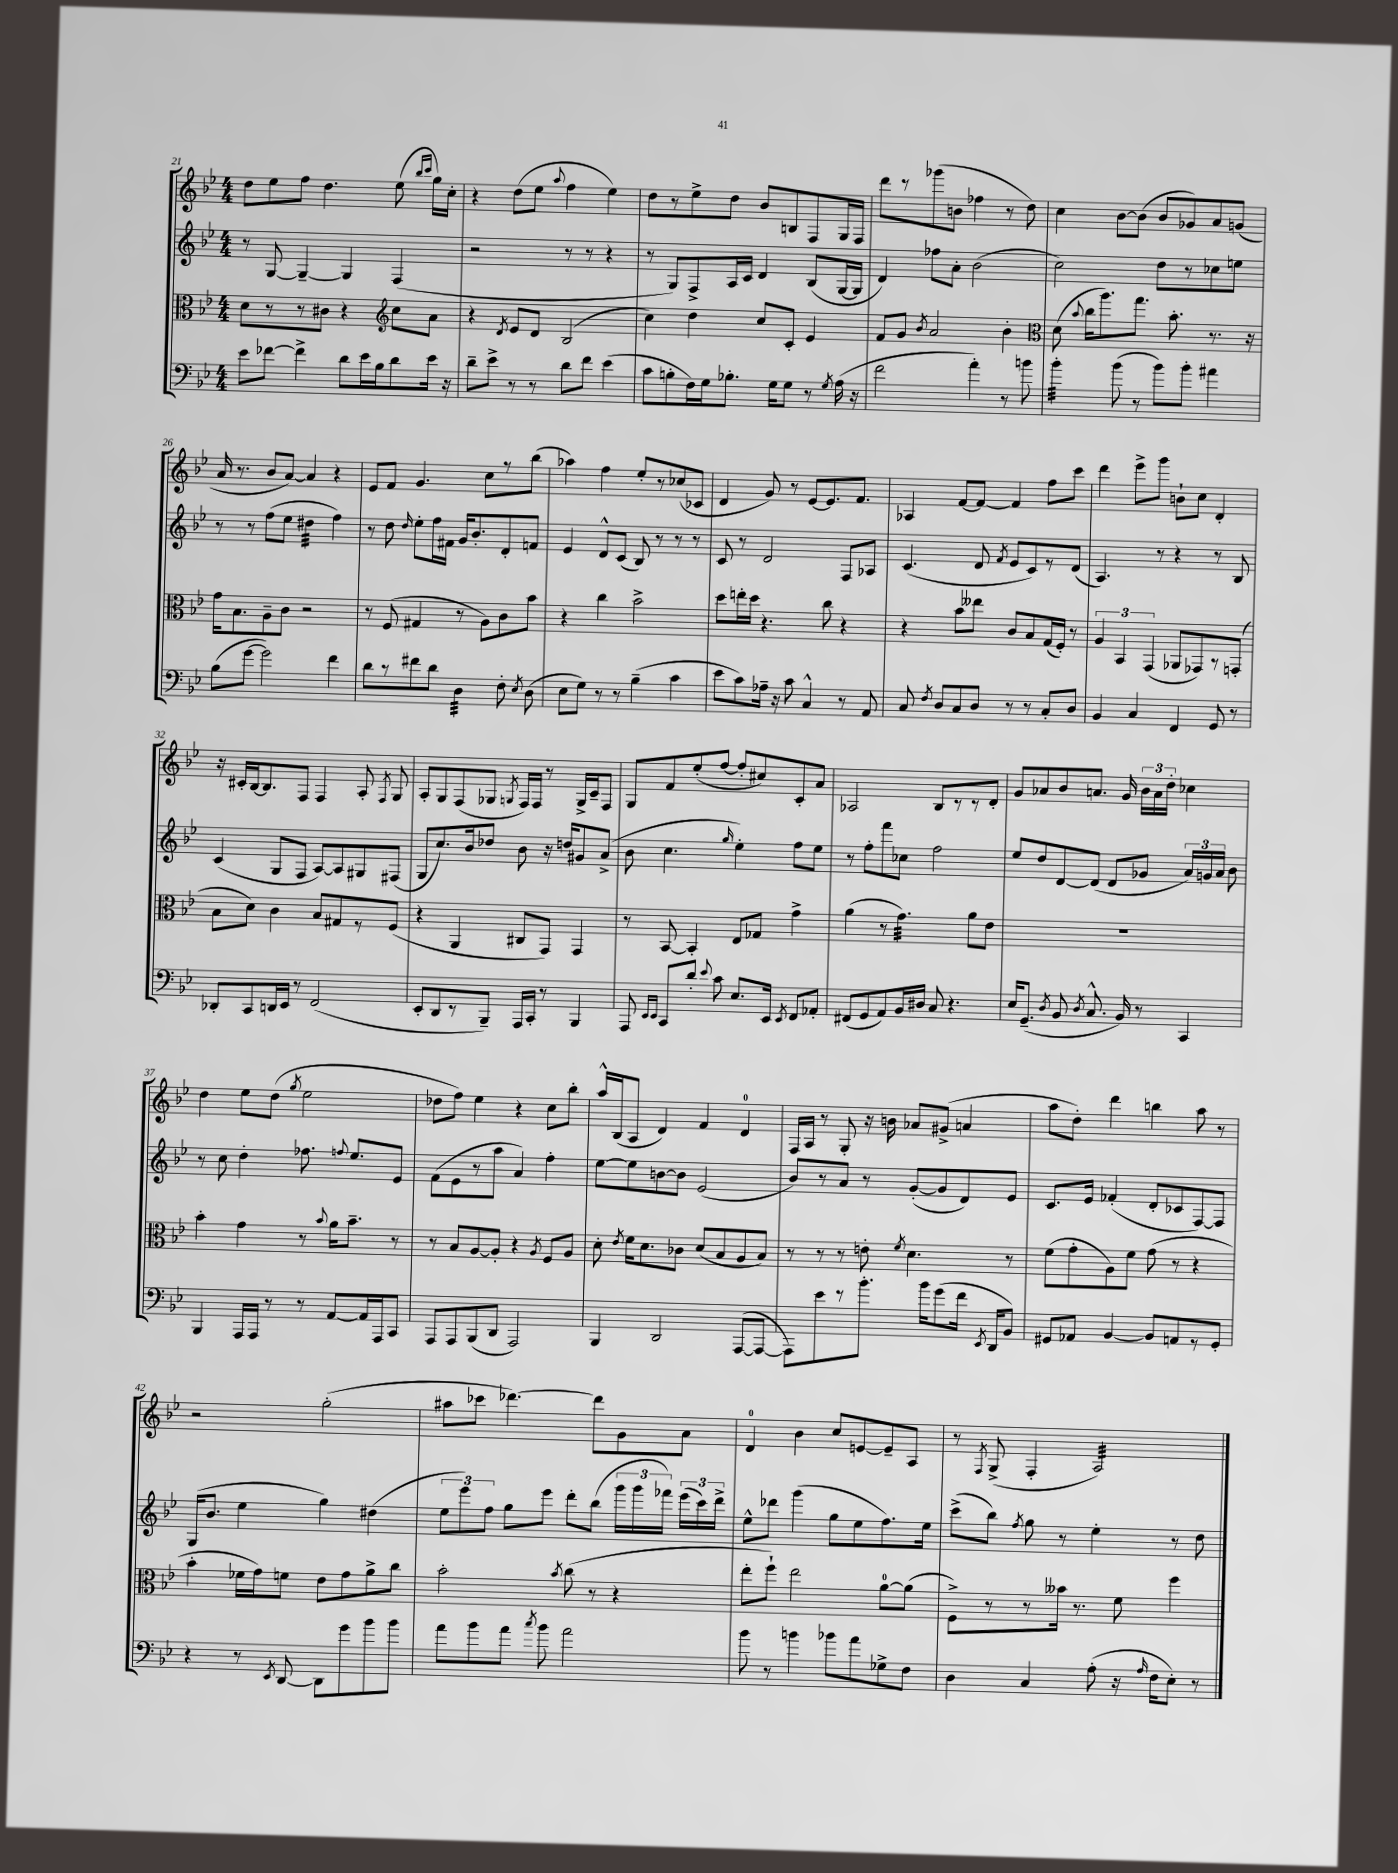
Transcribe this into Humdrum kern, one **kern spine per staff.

**kern	**kern	**kern	**kern
*staff4	*staff3	*staff2	*staff1
*clefF4	*clefC3	*clefG2	*clefG2
*k[b-e-]	*k[b-e-]	*k[b-e-]	*k[b-e-]
*M4/4	*M4/4	*M4/4	*M4/4
8e-	8d	8r	8dd
[8f-	8r	[8G	8ee-
4f-^]	8r	4G~_	8ff
.	8c#	.	4.dd
8d	4r	4G]	.
16e-	.	.	.
16B-	.	.	.
*	*clefG2	*	*
8d	8cc	(4F	(8ee-
.	.	.	16qqbb-
.	.	.	16qqccc
16e-	8a	.	16gg)
16r	.	.	16cc'
=	=	=	=
8d~	4r	2r	4r
8e-^	.	.	.
.	8qd	.	.
8r	8e-	.	(8dd
8r	8d	.	8ee-
.	.	.	8qqaa
8d	(2B-	8r	4ff
8f	.	8r	.
(4e-	.	4r	4ee-)
=	=	=	=
8c	4cc)	8r	8dd
8B'	.	8G)	8r
16F)	4dd	8F^	8ee-^
16G	.	.	.
8.B-'	.	16A	8dd
.	.	16c	.
.	8cc	4d	8b-
16G	.	.	.
8G	8c'	.	8B
8r	4e-	(8B-	8F
8qG	.	.	.
(16A	.	[16G	16G
16r	.	16G]	16F
=	=	=	=
2f	8f	4d)	8ddd
.	8g	.	8r
.	8qb-	.	.
.	2a	8ff-	(8ggg-
.	.	8a'	8b
4a')	.	(2b-	4ff-
8r	4b-'	.	8r
8b	.	.	8dd)
=	=	=	=
*	*clefC3	*	*
4b-'	(8d	2cc)	4cc
.	8qqb-	.	.
.	16cc	.	.
.	8.aa)	.	.
(8b-	.	.	[8b-
8r	8.gg	.	(8b-]
8b-)	.	8dd	8b-
.	8.b-'	.	.
8b-'	.	8r	8g-)
4a#	8.r	8cc-	8a
.	.	8ee	(8g
.	16r	.	.
=	=	=	=
(8B-	16g	8r	16a
.	8.B-	.	8.r
[8g	.	8r	.
2g])	8A~	(8ff	8b-
.	8c	8ee-	[8a)
.	2r	4dd#	4a]
4f	.	4ff)	4r
=	=	=	=
8d	8r	8r	8e-
8r	(8F	8dd	8f
.	.	16qqdd	.
8f#	4G#	8ee-'	4.g
8d	.	16ff	.
.	.	16f#	.
4D	8r	16g	.
.	.	8.b-'	.
.	8A)	.	8cc
8F'	8c	8d'	8r
8qE-	.	.	.
(8D	8b-	8f	(8bb-
=	=	=	=
8E-	4r	4e-	4aa-)
8G)	.	.	.
8r	4cc	8d^^	4ff
8r	.	(8c	.
(4B-~	2b-^	8B-)	8ee-'
.	.	8r	8r
4c	.	8r	(8cc-
.	.	8r	8c-
=	=	=	=
8e-	8dd	8c	4d
8c)	16ee'	8r	.
.	16dd	.	.
16A-~	4.r	2d	8g)
16r	.	.	.
8c	.	.	8r
4C^^	.	.	[8e-
.	8cc	.	8.e-]
8r	4r	8F	.
.	.	.	8.f
8AA	.	8A-	.
=	=	=	=
8C	4r	(4.c	4A-
8qF	.	.	.
8D	.	.	.
8C	8b-	.	[8f
8D	8ee--	8d	8f_
.	.	8qf	.
8r	8c	8e-	4f]
8r	8B-	8c)	.
8C'	(16G	8r	8ff
.	16F')	.	.
8D	8r	(8d	8ccc
=	=	=	=
4BB-	6A	4.A)	4ddd
.	6BB-	.	.
4C	.	.	8eee-^
.	(6GG	.	.
.	.	8r	8ggg
4FF	8AA-	4r	8b`
.	8GG-)	.	8cc
8GG	8r	8r	4d'
8r	(8GG'	8B-	.
=	=	=	=
8DD-'	8B-	(4c	16r
.	.	.	16c#'
8CC	8d)	.	[16B-
.	.	.	8.B-]
16DD	4c	8G	.
16EE-	.	.	.
8r	.	8F	8F
(2FF	8B-	[8A)	4F
.	8G#	8A]	.
.	8r	8G#	8A'
.	.	.	8qF
.	(8F	(8F#	8G
=	=	=	=
8EE-'	4r	8G	8A'
8DD	.	8.cc)	8G
8r	4AA	.	(8F
.	.	16b-	.
8BBB-~)	.	8dd-	8G-
.	.	.	8qG
16AAA	8C#	8b-	16F)
16CC'	.	.	16F
8r	8GG)	16r	8r
.	.	16dd	.
4BBB-	4GG	8g#	16G^
.	.	.	16c~
.	.	(8a^	8F
=	=	=	=
8AAA	8r	8b-	8G
16qqEE-	.	.	.
16qqEE-	.	.	.
8CC	[8BB-	4.cc	8f
8d'	4BB-']	.	(8ee-'
8qqe-	.	.	.
8c	.	.	[8ff
.	.	16qqgg	.
8.E-	8E-	4ee-')	8ff']
.	8G-	.	8cc#)
16EE-	.	.	.
8qEE-	.	.	.
8FF	4g^	8ff	8c'
8AA-'	.	8ee-	8a
=	=	=	=
(8FF#	(4a	8r	2A-
8GG	.	8ff'	.
8AA)	8r	8fff	.
16BB-	4.g)	8cc-	.
16D#	.	.	.
8C	.	2ff	8B-
4.r	.	.	8r
.	8a	.	8r
.	8e-	.	8d'
=	=	=	=
16E-	1r	8ee-	8g
(8.GG~	.	.	.
.	.	8dd	8a-
8qD	.	.	.
8BB-	.	[8d	8b-
8qD	.	.	.
8.C^^	.	(8d]	8.a
.	.	8d	.
16BB-)	.	.	16g
8r	.	8g-	24b-
.	.	.	24a
.	.	.	24dd'
4CC	.	24a)	4cc-
.	.	24g	.
.	.	24a	.
.	.	8b-	.
=	=	=	=
4BBB-	4b-'	8r	4dd
.	.	8cc	.
16AAA	4g	4dd'	8ee-
16AAA	.	.	.
8r	.	.	(8dd
.	.	.	8qgg
8r	8r	8.ff-	2ee-
.	8qqb-	.	.
[8AA	16a	.	.
.	.	8qqff	.
.	8.b-~	8.ee-	.
16AA]	.	.	.
16AAA	.	.	.
8CC	8r	8e-	.
=	=	=	=
8AAA	8r	(8f	8dd-
8AAA	8B-	8e-	8ff)
(8BBB-	[8A	8r	4ee-
8DD	8A']	8aa	.
2AAA)	4r	4a)	4r
.	8qA	.	.
.	8F	4ff'	8cc
.	8A	.	8bb-'
=	=	=	=
4BBB-	8d'	[8ee-	16aa^^
.	.	.	(16B-
.	8qe-	.	.
.	16f	8ee-]	8A
.	8.d	.	.
2DD	.	[8b	4d)
.	8c-	8b]	.
.	(8d	(2e-	4f
.	8B-	.	.
([8AAA	8A	.	4d
8AAA_	8B-)	.	.
=	=	=	=
8AAA])	8r	8b-)	16F
.	.	.	16A
8e-	8r	8r	8r
8r	8r	8a	8G'
8.b-'	8e'	8r	16r
.	.	.	16b
.	8qf	.	.
.	4.d	([8g'	8a-
16b-	.	.	.
(8g	.	8g]	(8g#^
16f	.	8d)	4a
8qEE-	.	.	.
16DD	.	.	.
8BB-)	8r	8e-	.
=	=	=	=
8GG#	(8f	8.c	8aa
8AA-	8g'	.	8dd')
.	.	16e-	.
[4BB-	8A)	(4f-'	4ddd
.	8f	.	.
8BB-]	(8g	8d'	4bb
8AA	8r	8c-	.
8r	4r	[8F)	8aa
8GG#'	.	8F]	8r
=	=	=	=
4r	4b-'	(16G	2r
.	.	8.b-	.
8r	16f-	4ee-	.
.	16g)	.	.
8qEE-	.	.	.
[8DD	8f	.	.
8DD]	8e-	4gg)	(2gg'
8g	8g	.	.
8b-	8a^	(4dd#	.
8b-	8cc	.	.
=	=	=	=
8a	2b-'	12ee-	8aa#
.	.	12eee-)	.
8b-	.	.	8ccc-
.	.	12ff	.
8a	.	8gg	[4.ddd-)
8qcc	.	.	.
8b-	.	8eee-	.
.	8qb-	.	.
2a	(8cc	8ddd'	.
.	8r	(8bb-	8ddd-]
.	4r	24ggg	8g
.	.	24ggg	.
.	.	24fff-)	.
.	.	(24eee-	8a
.	.	24ccc)	.
.	.	24ddd^	.
=	=	=	=
8b-	8ee-'	8ee-^^	4d
8r	8ff`)	8ddd-	.
4b	2ee-	(4ggg	4b-
8b-	.	8gg	8cc
8a	.	8ee-	[8e
8G-^	[8a	8.ff)	8e~]
8F	(8a]	.	8A
.	.	16ee-	.
=	=	=	=
4D	8F^)	(8ccc^	8r
.	.	.	8qF
.	8r	8bb-)	(8G^
.	.	8qff	.
4C	8r	8gg	4F'
.	16b--	8r	.
.	8.r	.	.
(8A'	.	4ee-'	2A)
16r	8f	.	.
16qqA	.	.	.
16F	.	.	.
8E-')	4ff	8r	.
8r	.	8dd	.
==	==	==	==
*-	*-	*-	*-
